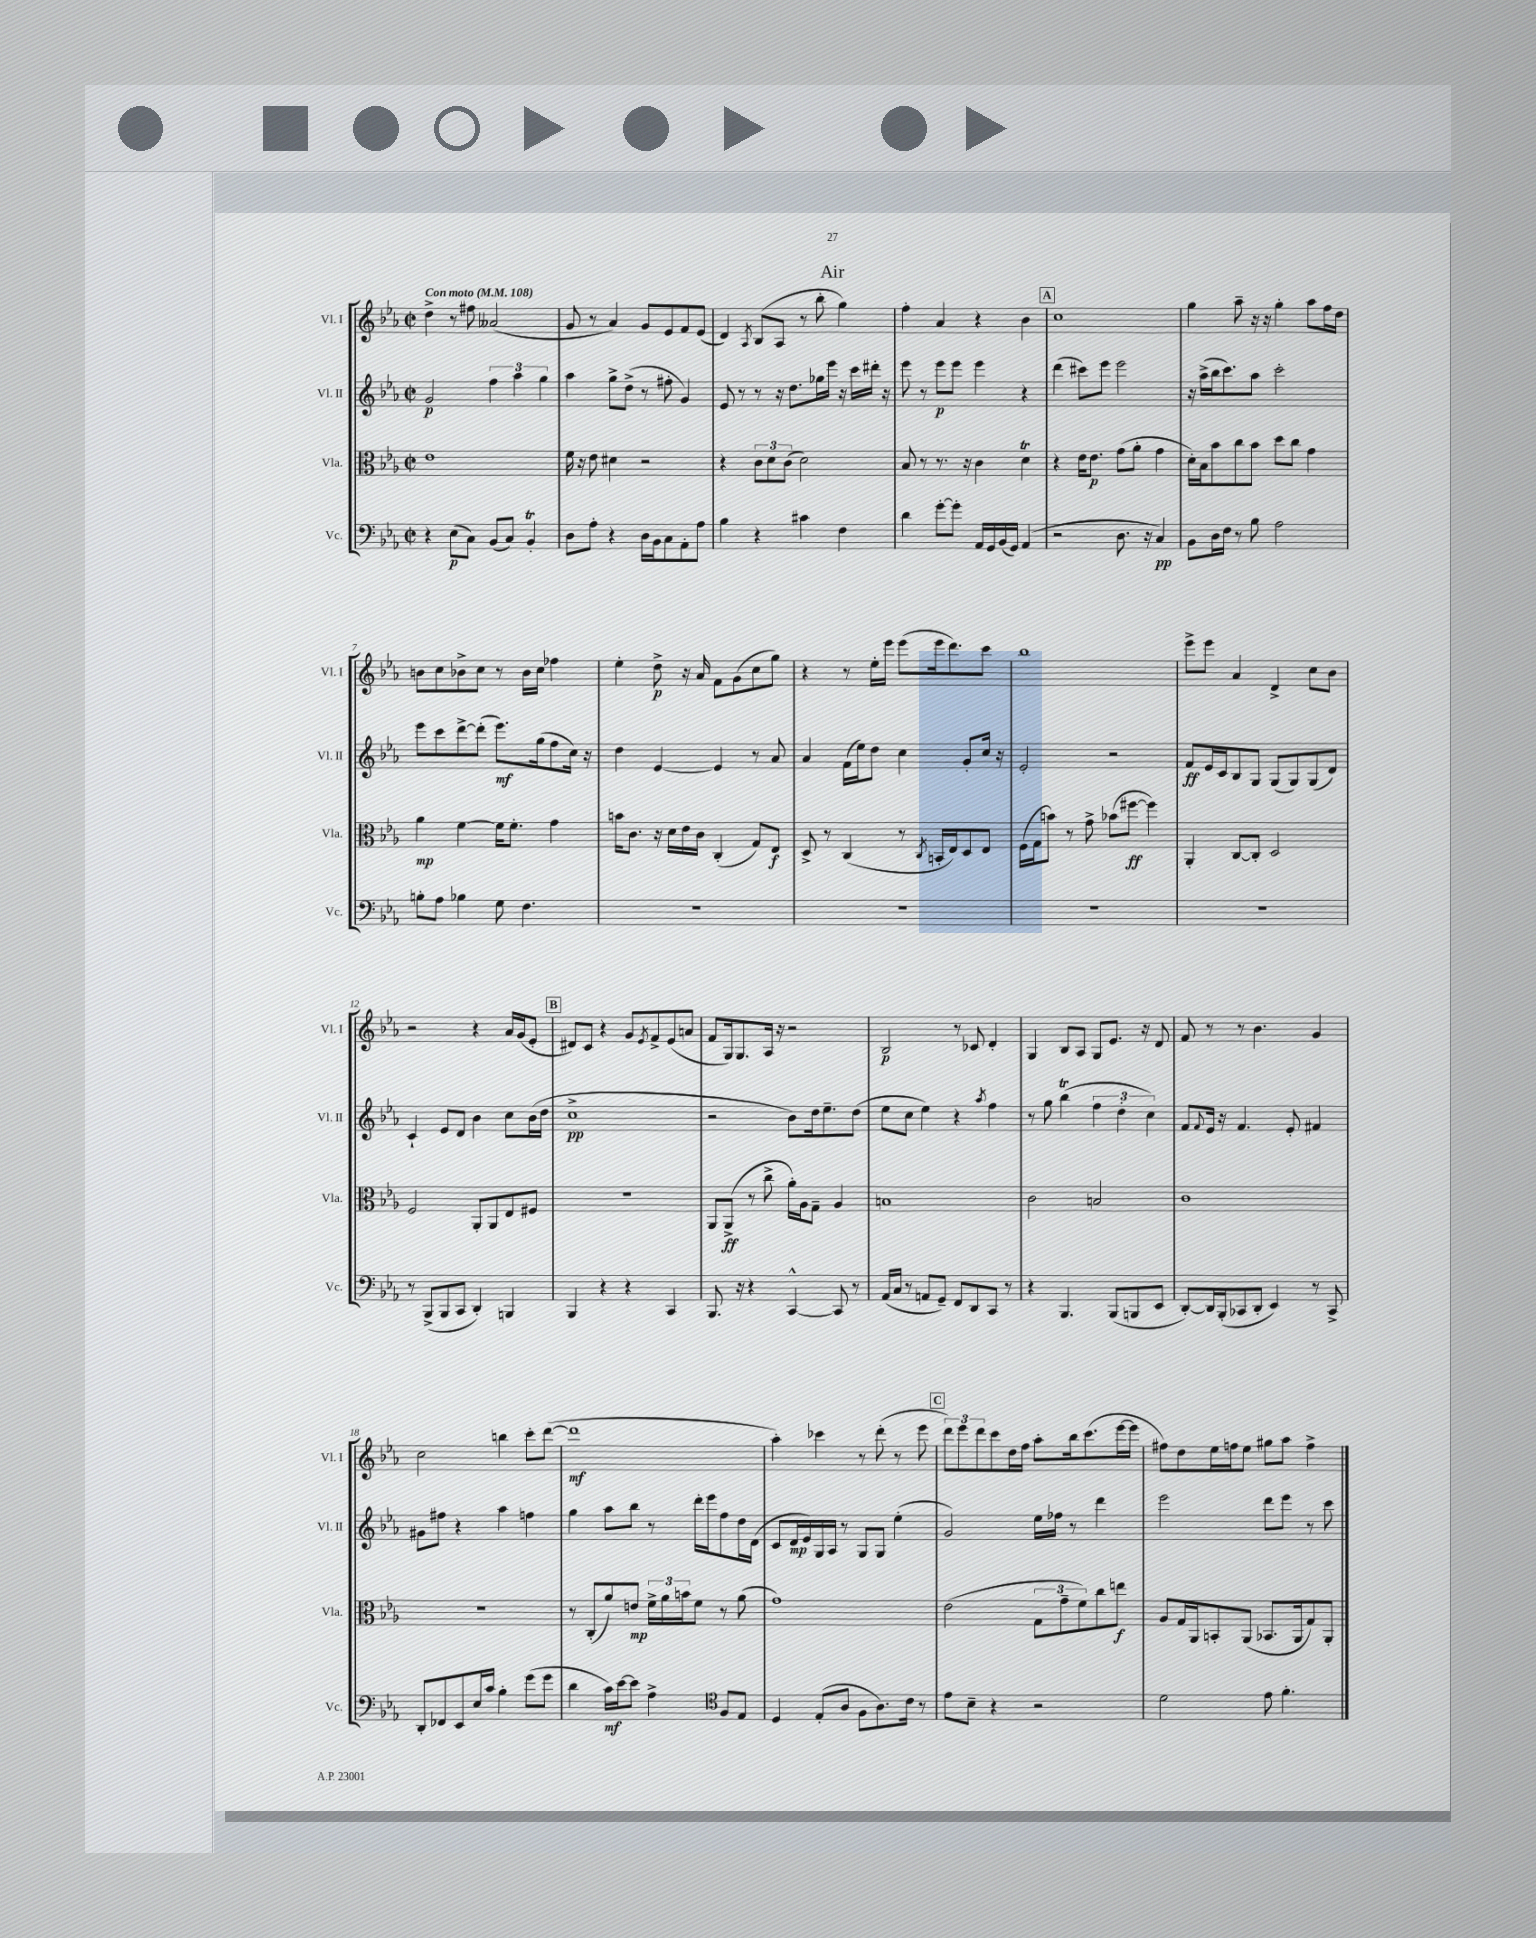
\header { title = "Air" }
<<
\new StaffGroup <<
\new Staff = "s0" \with { instrumentName = "Vl. I" shortInstrumentName = "Vl. I" } {
    \clef treble \key ees \major \defaultTimeSignature \time 2/2 \tempo "Con moto" 4 = 108
    d''4-> r8 fis''8 aeses'2( |
    g'8 r8 aes'4) g'8 ees'8 f'8 ees'8( |
    d'4) \acciaccatura { aes8 } bes8( aes8 r8 bes''8-. g''4) |
    f''4-. aes'4 r4 bes'4 |
    \mark \markup { \box "A" } c''1 |
    g''4 aes''8-- r16 r16 g''4-. aes''8 f''16 d''16 |
    b'8 c''8 bes'8-> c''8 r8 bes'16 c''16 fes''4 |
    ees''4-. d''8->\p r16 aes'16 f'8 g'8( c''8 g''8) |
    r4 r8 ees''16-. ees'''16 ees'''8( ees'''16 d'''8.) c'''8 |
    bes''1 |
    ees'''8-> ees'''8 aes'4 d'4-> c''8 bes'8 |
    r2 r4 aes'16 g'16( ees'8-. |
    \mark \markup { \box "B" } dis'8) c'8 r4 g'8 \acciaccatura { ees'8 } f'8-> ees'8( a'8 |
    f'8 g16) g8. aes16 r16 r2 |
    bes2\p r8 ces'8 d'4-. |
    g4 bes8 aes8 g8 ees'8. r16 d'8 |
    f'8 r8 r8 bes'4. g'4 |
    c''2 b''4 c'''8-. d'''8~( |
    d'''1\mf |
    aes''4-.) ces'''4 r8 d'''8-.( r8 ees'''8 |
    \mark \markup { \box "C" } \tuplet 3/2 { d'''8) ees'''8 d'''8 } c'''8 d''16 f''16 aes''8-. bes''16 c'''8.( ees'''16~ ees'''16 |
    fis''8) d''8 ees''16 f''16 ees''8 gis''8 aes''8 f''4-> \bar "|." |
}
\new Staff = "s1" \with { instrumentName = "Vl. II" shortInstrumentName = "Vl. II" } {
    \clef treble \key ees \major \defaultTimeSignature \time 2/2
    g'2\p \tuplet 3/2 { f''4 aes''4 g''4 } |
    aes''4 g''8-> d''8->( r8 fis''8-. g'4) |
    ees'8 r8 r8 r16 d''8. ges''16 ees'''16 r16 c'''16 dis'''16-. r16 |
    ees'''8 r8 ees'''8\p ees'''8 ees'''4 r4 |
    \mark \markup { \box "A" } d'''4( cis'''8) ees'''8 ees'''2 |
    r16 aes''16->( bes''16 c'''8.) aes''8 c'''2-. |
    ees'''8 c'''8 d'''8~-> d'''8-.( ees'''8.\mf) g''16( f''8 c''16) r16 |
    d''4 ees'4~ ees'4 r8 aes'8 |
    aes'4 f'16( ees''16) d''8 c''4 g'8-. c''16 r16 |
    ees'2-. r2 |
    f'8\ff ees'16 c'16 bes8 g8 g8( g8) g8( d'8) |
    c'4-! ees'8 d'8 bes'4 c''8 bes'16( d''16 |
    \mark \markup { \box "B" } c''1->\pp |
    r2 bes'8) d''16 ees''8.-- d''8( |
    ees''8 c''8 ees''4) r4 \acciaccatura { aes''8 } f''4 |
    r8 g''8 bes''4\trill( \tuplet 3/2 { f''4 d''4-. c''4) } |
    f'8 \appoggiatura { f'8 } ees'16 r16 f'4. ees'8-. fis'4 |
    gis'8 fis''8 r4 aes''4 f''4 |
    g''4 aes''8 bes''8 r8 d'''16-. ees'''16 f''8 d''16 d'16( |
    c'8 d'16\mp ees'16) g16 aes16 r8 g8 g8 ees''4-.( |
    \mark \markup { \box "C" } g'2) ees''16 fes''16 r8 d'''4 |
    ees'''2 d'''8 ees'''8 r8 c'''8 \bar "|." |
}
\new Staff = "s2" \with { instrumentName = "Vla." shortInstrumentName = "Vla." } {
    \clef alto \key ees \major \defaultTimeSignature \time 2/2
    ees'1 |
    f'16 r16 ees'8 dis'4 r2 |
    r4 \tuplet 3/2 { c'8 d'8 c'8( } d'2) |
    bes8 r8 r8. r16 c'4 d'4\trill |
    \mark \markup { \box "A" } r4 ees'16 ees'8.\p g'8( aes'8-. g'4 |
    d'16-.) bes16 bes'8 c''8 bes'8 d''8 c''8 g'4 |
    aes'4\mp f'4~ f'16 f'8.-. g'4 |
    b'16 c'8. r16 d'16 ees'16 c'16 c4-.( g8) ees8\f |
    d8-> r8 c4( r8 \acciaccatura { c8 } b,16-. ees16) d8 ees8 |
    f16( g16 b'8) r8 g'8-> bes'8( fis''8~\ff fis''4) |
    aes,4-. c8~ c8-. d2 |
    f2 aes,8-. aes,8 ees8 fis8 |
    \mark \markup { \box "B" } R1 |
    aes,8 aes,8->\ff( r8 c''8-> aes'16-.) aes16 g8-- aes4 |
    b1 |
    c'2 b2 |
    c'1 |
    R1 |
    r8 c8-.( aes'8) e'8\mp \tuplet 3/2 { f'16-> aes'16 b'16 } f'8 r8 aes'8( |
    g'1) |
    \mark \markup { \box "C" } ees'2( \tuplet 3/2 { g8 g'8-- f'8) } c''8 e''8\f |
    aes8 g16 aes,16 b,8-. aes,8( bes,8. aes,16 g8) aes,8-. \bar "|." |
}
\new Staff = "s3" \with { instrumentName = "Vc." shortInstrumentName = "Vc." } {
    \clef bass \key ees \major \defaultTimeSignature \time 2/2
    r4 ees8\p( c8) bes,8( c8) bes,4-.\trill |
    d8 aes8-. r4 d16 bes,16 c8 aes,8-. aes8 |
    bes4 r4 cis'4 f4 |
    d'4 g'8~-. g'8-. aes,16 g,16 bes,16( g,16) aes,4( |
    \mark \markup { \box "A" } r2 d8. r16 c4\pp) |
    bes,8 d16 f16 r8 bes8 aes2 |
    b8-. aes8 bes4 g8 f4. |
    R1 |
    R1 |
    R1 |
    R1 |
    r8 bes,,8->( bes,,8 c,8 d,4-.) b,,4 |
    \mark \markup { \box "B" } bes,,4 r4 r4 c,4 |
    bes,,8. r16 r4 c,4~-^ c,8 r8 |
    aes,16( c16 r8 a,8 g,8--) f,8 d,8 c,8 r8 |
    r4 bes,,4. bes,,8( b,,8 ees,8 |
    d,8~-.) d,16 bes,,16-.( ces,8 d,8-. ees,4) r8 ces,8-> |
    d,8-. fes,8 ees,8 ees16 c'16 bes4-. g'8( g'8 |
    d'4 c'16\mf) ees'16~ ees'8 aes4-> \clef tenor f8 ees8 |
    d4 ees8-.( aes8 f8 aes8.) c'16 r8 |
    \mark \markup { \box "C" } ees'8 bes8-- r4 r2 |
    d'2 ees'8 f'4.-. \bar "|." |
}
>>
>>
